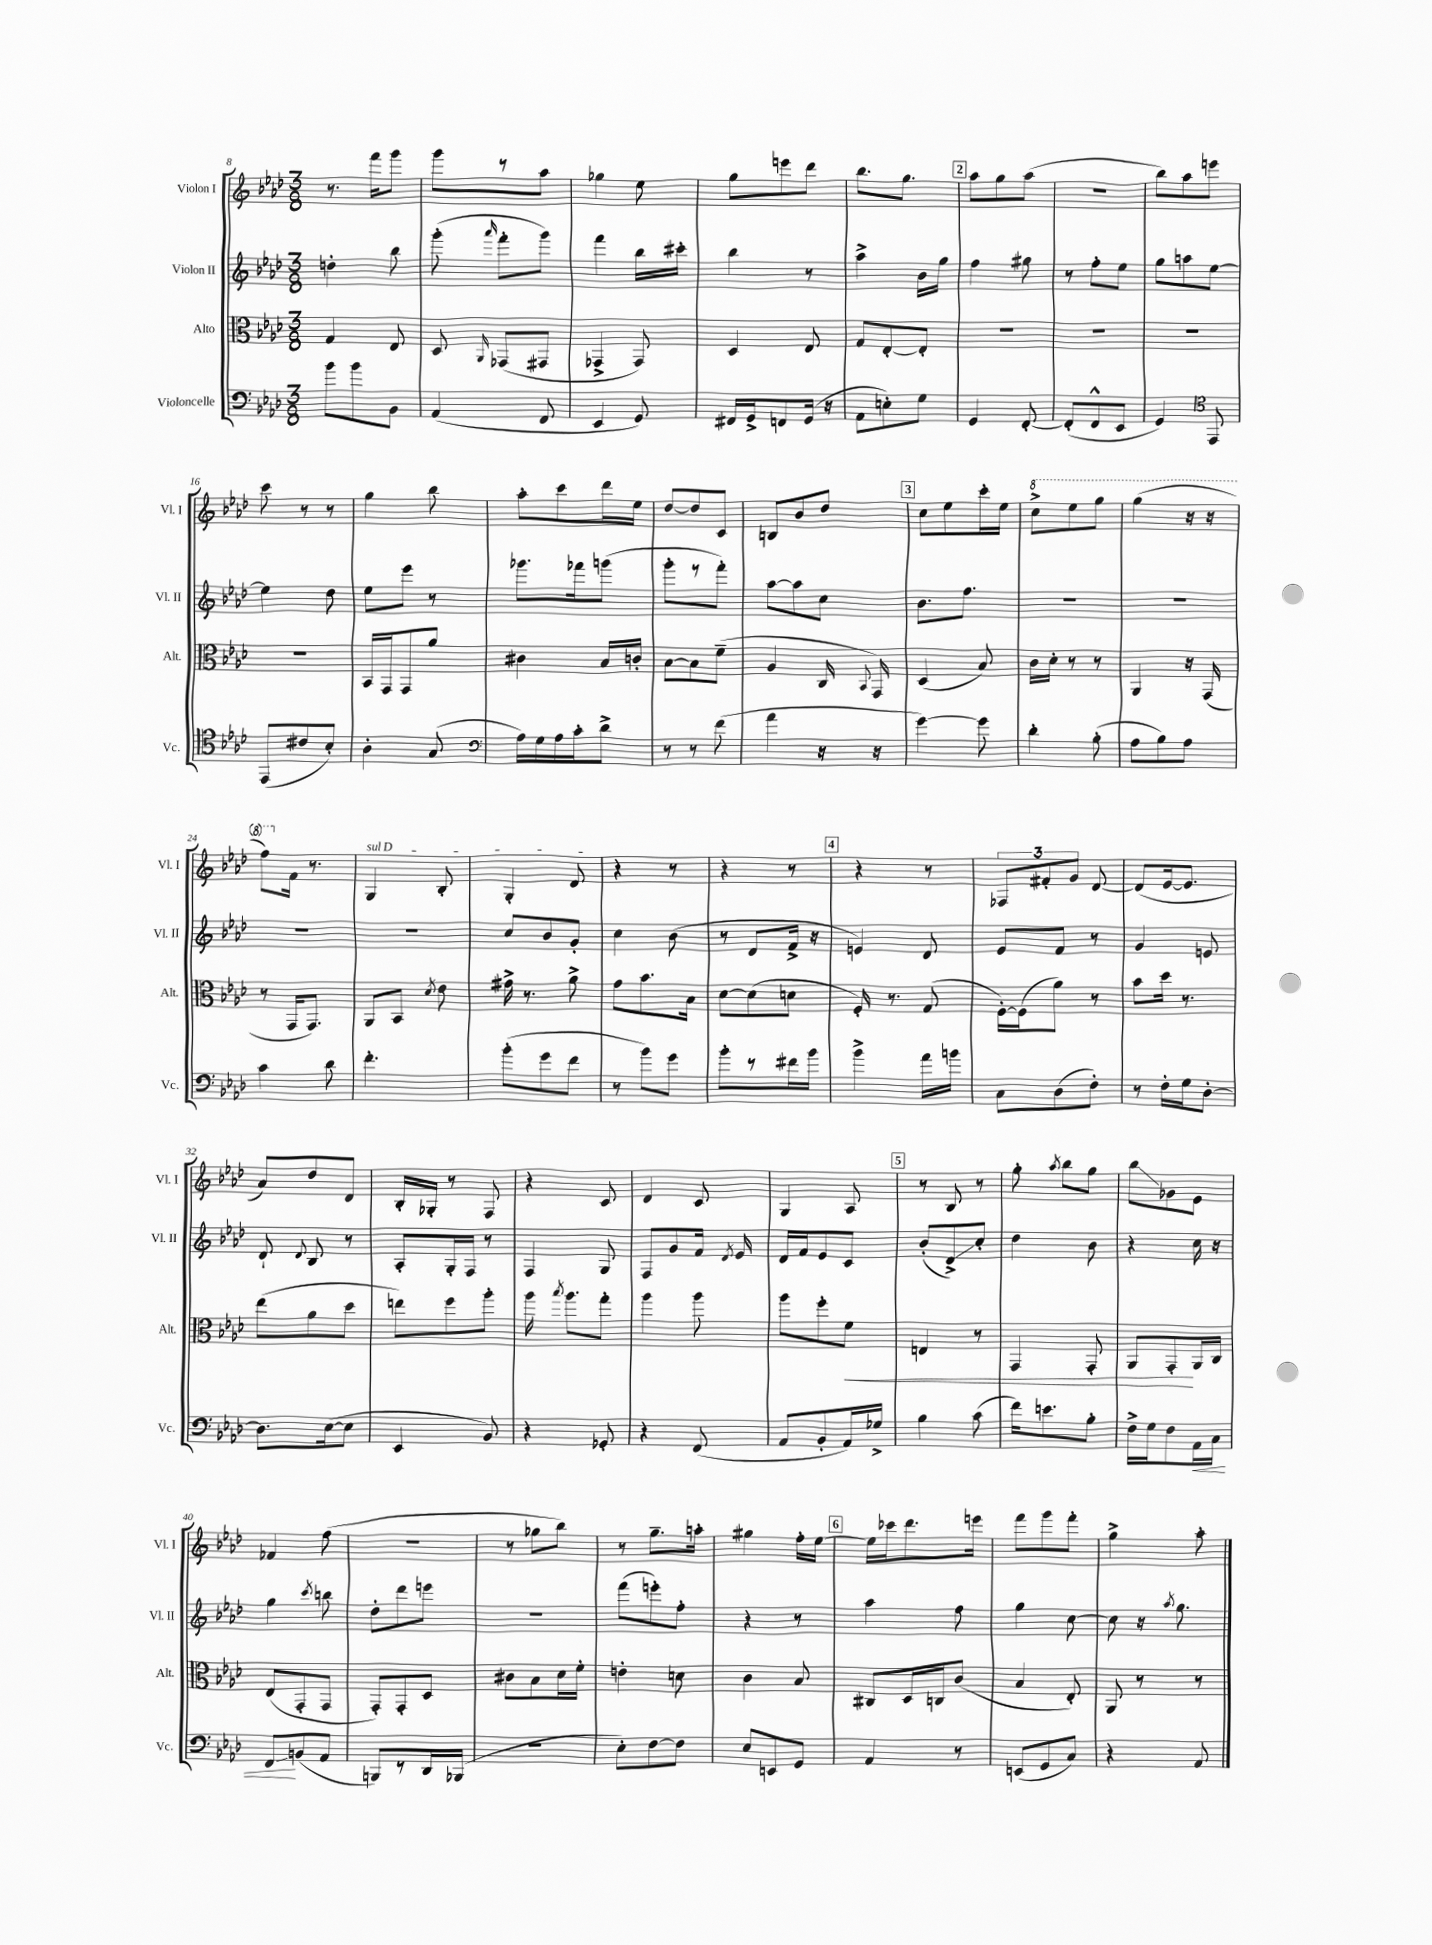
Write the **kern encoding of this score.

**kern	**kern	**kern	**kern
*staff4	*staff3	*staff2	*staff1
*clefF4	*clefC3	*clefG2	*clefG2
*k[b-e-a-d-]	*k[b-e-a-d-]	*k[b-e-a-d-]	*k[b-e-a-d-]
*M3/8	*M3/8	*M3/8	*M3/8
8b-	4G	4dd'	8.r
8b-	.	.	.
.	.	.	16fff
8BB-	8E-	8bb-	8ggg
=	=	=	=
(4AA-	8D-	(8ggg'	8ggg
.	16qqAA-	16qqaaa-	.
.	(8GG-	8fff'	8r
8FF	8GG#	8ggg)	8aa-
=	=	=	=
4EE-	4GG-^	4fff	4gg-
8GG)	8GG-)	16bb-	8ee-
.	.	16ccc#'	.
=	=	=	=
16FF#	4D-	4bb-	8gg
16GG^	.	.	.
8FF	.	.	8eee
(16GG	8E-	8r	8ddd-
16r	.	.	.
=	=	=	=
8AA-	8G	4aa-^	8.bb-
8E')	[8E-'	.	.
.	.	.	8.gg
8G	8E-']	16b-	.
.	.	16gg	.
=	=	=	=
4GG	4.r	4ff	8aa-
.	.	.	8gg
[8FF'	.	8gg#	(8aa-
=	=	=	=
(8FF']	4.r	8r	4.r
8FF^^	.	8ff'	.
8EE-	.	8ee-	.
=	=	=	=
4GG)	4.r	8gg	8bb-)
.	.	8aa	8aa-
*clefC4	*	*	*
8EE-	.	[8ee-	8eee
=	=	=	=
(8EE-	4.r	4ee-]	8ccc
8c#	.	.	8r
8B-')	.	8dd-	8r
=	=	=	=
4A-'	16BB-	8ee-	4gg
.	16GG	.	.
.	8GG	8eee-	.
(8G	8a-	8r	8bb-
=	=	=	=
*clefF4	*	*	*
16A-)	4c#	8.ggg-	8aa-'
16G	.	.	.
16A-	.	.	8ccc
16c'	.	16fff-	.
8d-^	16B-	(8ggg	16ddd-
.	16c'	.	16ee-
=	=	=	=
8r	[8B-	8ggg'	[8dd-
8r	8B-]	8r	8dd-]
(8f	(8f~	8fff')	8c
=	=	=	=
4a-	4A-	[8aa-	8B
.	.	8aa-]	8b-
16r	16C	8cc	8dd-
.	8qqBB-	.	.
16r	16GG)	.	.
=	=	=	=
[4g)	(4D-	8.b-	8cc
.	.	.	8ee-
.	.	8.ff	.
8g]	8B-)	.	16ccc'
.	.	.	16ee-
=	=	=	=
4d-'	16c	4.r	8ccc^
.	16d-'	.	.
.	8r	.	8eee-
(8B-'	8r	.	8ggg
=	=	=	=
8A-	4AA-	4.r	(4ggg
8B-)	.	.	.
8A-	16r	.	16r
.	(16GG	.	16r
=	=	=	=
4c	8r	4.r	8fff)
.	16GG	.	16f
.	8.GG)	.	8.r
8d-	.	.	.
=	=	=	=
4.f'	8AA-	4.r	4G
.	8BB-	.	.
.	8qd-	.	.
.	8e-	.	8B-'
=	=	=	=
(8b-'	16g#^	8cc	4G'
.	8.r	.	.
8g	.	8b-	.
8f	8a-^	8g'	8d-
=	=	=	=
8r	8g	4cc	4r
8b-)	8.b-	.	.
8g	.	(8b-	8r
.	16B-	.	.
=	=	=	=
8b-'	[8d-	8r	4r
8r	(8d-]	8d-	.
16f#	8d	16f^	8r
16b-	.	16r	.
=	=	=	=
4b-^	16F')	4e)	4r
.	8.r	.	.
16a-	(8G	8d-	8r
16b	.	.	.
=	=	=	=
8C	[16F')	8e-	12F-
.	(16F]	.	.
.	.	.	12f#'
(8D-	8a-)	8f	.
.	.	.	12g
8F')	8r	8r	[8d-
=	=	=	=
8r	8b-	4g	(8d-]
16F'	16dd-	.	[16e-
16G	8.r	.	8.e-]
[8D-'	.	8e	.
=	=	=	=
8.D-]	(8ee-	8d-`	8a-)
.	.	8qqd-	.
.	8a-	8B-	8dd-
([16E-	.	.	.
8E-]	8dd-	8r	8d-
=	=	=	=
4EE-	8ee)	8A-'	16B-'
.	.	.	16G-'
.	8ff	16G'	8r
.	.	16F	.
8BB-)	8aa-'	8r	8F
=	=	=	=
4r	16aa-	4F	4r
.	8qbb-	.	.
.	8.aa-	.	.
8GG-'	8gg'	8G	8c
=	=	=	=
4r	4aa-	8F	4d-
.	.	8g	.
(8FF	8aa-	16f	8c
.	.	8qd-	.
.	.	16e-	.
=	=	=	=
8AA-	8aa-	16d-	4G
.	.	16f	.
8BB-'	8ff'	8e-	.
16AA-)	8f	8c	8A-
16G-^	.	.	.
=	=	=	=
4B-	4E	(8b-'	8r
.	.	8d-^)	8B-
(8c	8r	8cc'	8r
=	=	=	=
16f)	4GG	4dd-	8gg'
8.e	.	.	.
.	.	.	8qaa-
.	.	.	8bb-
8B-'	8GG'	8b-	8gg
=	=	=	=
16F^	8AA-	4r	8bb-
16G	.	.	.
8F	8GG'	.	8g-
16AA-	16AA-	16cc	8e-
16C	16C	16r	.
=	=	=	=
8FF	(8E-	4gg	4f-
(8BB	8GG'	.	.
.	.	8qccc	.
8AA-	8GG	8bb	(8ff
=	=	=	=
8BBB)	8GG')	8dd-'	4.r
8r	8GG'	8ddd-	.
16DD-	8D-	8eee	.
(16BBB-	.	.	.
=	=	=	=
4.r	8c#	4.r	8r
.	8B-	.	8gg-
.	16d-	.	8bb-)
.	16f'	.	.
=	=	=	=
8E-')	4e'	(8fff	8r
[8F	.	8eee')	8.gg~
8F]	8d	8ff'	.
.	.	.	16aa'
=	=	=	=
8E-	4c	4r	4gg#
8EE	.	.	.
8GG	8B-	8r	16ff'
.	.	.	[16ee-
=	=	=	=
4AA-	8C#	4aa-	16ee-]
.	.	.	16ccc-
.	16D-	.	8.ddd-
.	16C	.	.
8r	(8c	8ff	.
.	.	.	16eee
=	=	=	=
(8EE	4B-	4gg	8fff
8GG	.	.	8ggg
8C)	8E-')	[8cc	8fff'
=	=	=	=
4r	8AA-	8cc]	4gg^
.	8r	16r	.
.	.	8qaa-	.
.	.	8.gg	.
8AA-	8r	.	8aa-'
==	==	==	==
*-	*-	*-	*-
